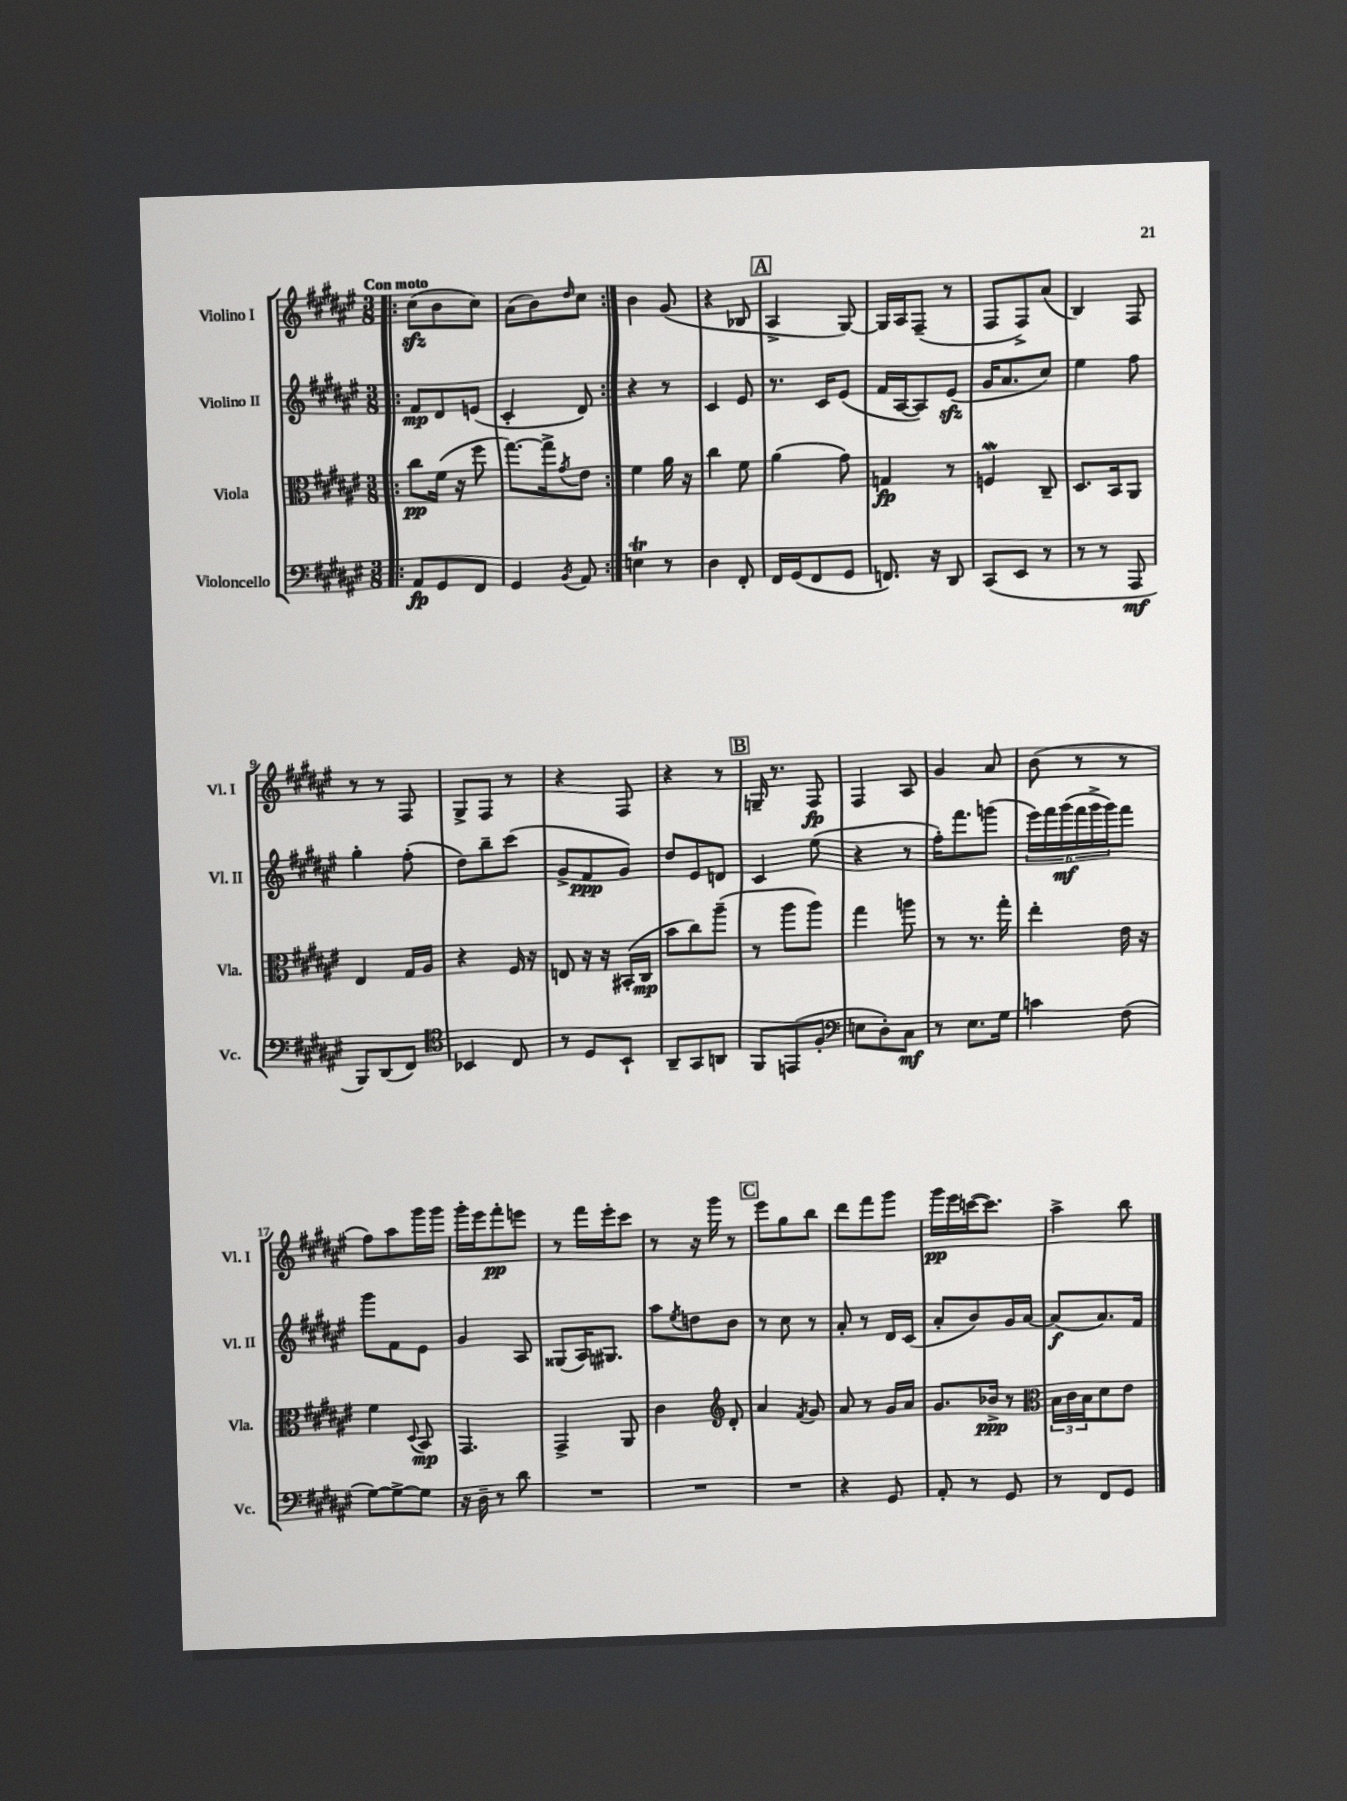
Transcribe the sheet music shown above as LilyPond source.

<<
\new StaffGroup <<
\new Staff = "s0" \with { instrumentName = "Violino I" shortInstrumentName = "Vl. I" } {
    \clef treble \key fis \major \numericTimeSignature \time 3/8 \tempo "Con moto"
    \repeat volta 2 { \bar ".|:" cis''8\sfz( b'8 cis''8) |
    ais'8( b'8) \grace { dis''16 } cis''8 | }
    b'4 gis'8( |
    r4 bes8 |
    \mark \markup { \box "A" } ais4-> gis8~) |
    gis16 ais16 fis8--( r8 |
    fis8 fis8->) ais'8( |
    b4) fis8 |
    r8 r8 fis8 |
    gis8-> fis8 r8 |
    r4 fis8 |
    r4 r8 |
    \mark \markup { \box "B" } g16-- r8. fis8\fp |
    fis4 ais8 |
    gis'4 ais'8 |
    b'8( r8 r8 |
    fis''8) ais''8 gis'''16 gis'''16 |
    gis'''16-. eis'''16 fis'''8-.\pp e'''8 |
    r8 fis'''16 eis'''16-. cis'''8 |
    r8 r16 gis'''16 r8 |
    \mark \markup { \box "C" } eis'''8 gis''8 b''8 |
    dis'''8 fis'''8 gis'''8 |
    gis'''16\pp eis'''16 c'''16~( c'''8.) |
    ais''4-> b''8 \bar "|." |
}
\new Staff = "s1" \with { instrumentName = "Violino II" shortInstrumentName = "Vl. II" } {
    \clef treble \key fis \major \numericTimeSignature \time 3/8
    \repeat volta 2 { \bar ".|:" fis'8\mp dis'8 e'8( |
    cis'4-. dis'8) | }
    r4 r8 |
    cis'4 eis'8 |
    \mark \markup { \box "A" } r8. cis'16 eis'8( |
    fis'16 ais16~ ais8) eis'8\sfz( |
    gis'16 ais'8. cis''8) |
    eis''4 fis''8 |
    gis''4-. fis''8-.( |
    dis''8) b''8-- cis'''8( |
    gis'8-> fis'8\ppp gis'8) |
    dis''8 eis'8 d'8 |
    \mark \markup { \box "B" } cis'4 eis''8( |
    r4 r8 |
    fis''16-.) fis'''8. g'''8( |
    \tuplet 6/4 { eis'''16) fis'''16 gis'''16\mf( fis'''16 gis'''16-> gis'''16) } fis'''8 |
    gis'''8 fis'8 eis'8 |
    gis'4 ais8 |
    gisis8( ais16) gis8. |
    ais''8 \acciaccatura { eis''8 } d''8 b'8 |
    \mark \markup { \box "C" } r8 cis''8 r8 |
    ais'8-. r8 dis'16 cis'16( |
    ais'8-. b'8) gis'16 ais'16~ |
    ais'8\f( ais'8.) fis'16 \bar "|." |
}
\new Staff = "s2" \with { instrumentName = "Viola" shortInstrumentName = "Vla." } {
    \clef alto \key fis \major \numericTimeSignature \time 3/8
    \repeat volta 2 { \bar ".|:" cis''8\pp fis'16( r16 fis''8 |
    gis''8.~) gis''16-> \acciaccatura { gis'8 } eis'8 | }
    fis'4 ais'16 r16 |
    cis''4 fis'8 |
    \mark \markup { \box "A" } ais'4( gis'8) |
    g4\fp r8 |
    f4\mordent cis8-- |
    dis8. b,16 ais,8 |
    eis4 gis16 ais16 |
    r4 fis16 r16 |
    e8 r16 r16 bis,16-.( cis16\mp |
    b'8 cis''8) ais''8--( |
    \mark \markup { \box "B" } r8 ais''8 ais''8) |
    gis''4 a''8 |
    r8 r8. gis''16-. |
    eis''4-. eis'16 r16 |
    fis'4 \appoggiatura { dis8 } b,8\mp |
    gis,4. |
    gis,4-> ais,8 |
    cis'4 \clef treble dis'8-. |
    \mark \markup { \box "C" } ais'4 \acciaccatura { fis'8 } gis'8 |
    ais'8 r8 gis'16 ais'16 |
    gis'8. bes'16->\ppp r8 |
    \clef alto \tuplet 3/2 { b16 cis'16 b16 } dis'8 eis'8 \bar "|." |
}
\new Staff = "s3" \with { instrumentName = "Violoncello" shortInstrumentName = "Vc." } {
    \clef bass \key fis \major \numericTimeSignature \time 3/8
    \repeat volta 2 { \bar ".|:" ais,8\fp gis,8 fis,8 |
    gis,4 \acciaccatura { b,8 } ais,8 | }
    e4\trill r8 |
    dis4 fis,8-. |
    \mark \markup { \box "A" } fis,16 gis,16( fis,8 gis,8 |
    f,8.) r16 dis,8 |
    cis,8( eis,8 r8 |
    r8 r8 ais,,8\mf |
    b,,8) dis,8( fis,8) |
    \clef tenor bes,4 cis8 |
    r8 dis8 b,8-! |
    ais,8-- gis,8 a,8 |
    \mark \markup { \box "B" } fis,8 e,8( fis8-. |
    \clef bass e8 dis8-.) cis8\mf |
    r8 eis8. gis16 |
    c'4 fis8( |
    gis8~) gis8~-> gis8 |
    r16 dis16-- r8 dis'8 |
    R4. |
    R4. |
    \mark \markup { \box "C" } R4. |
    r4 gis,8 |
    ais,8-. r8 gis,8 |
    r8 fis,8 gis,8 \bar "|." |
}
>>
>>
